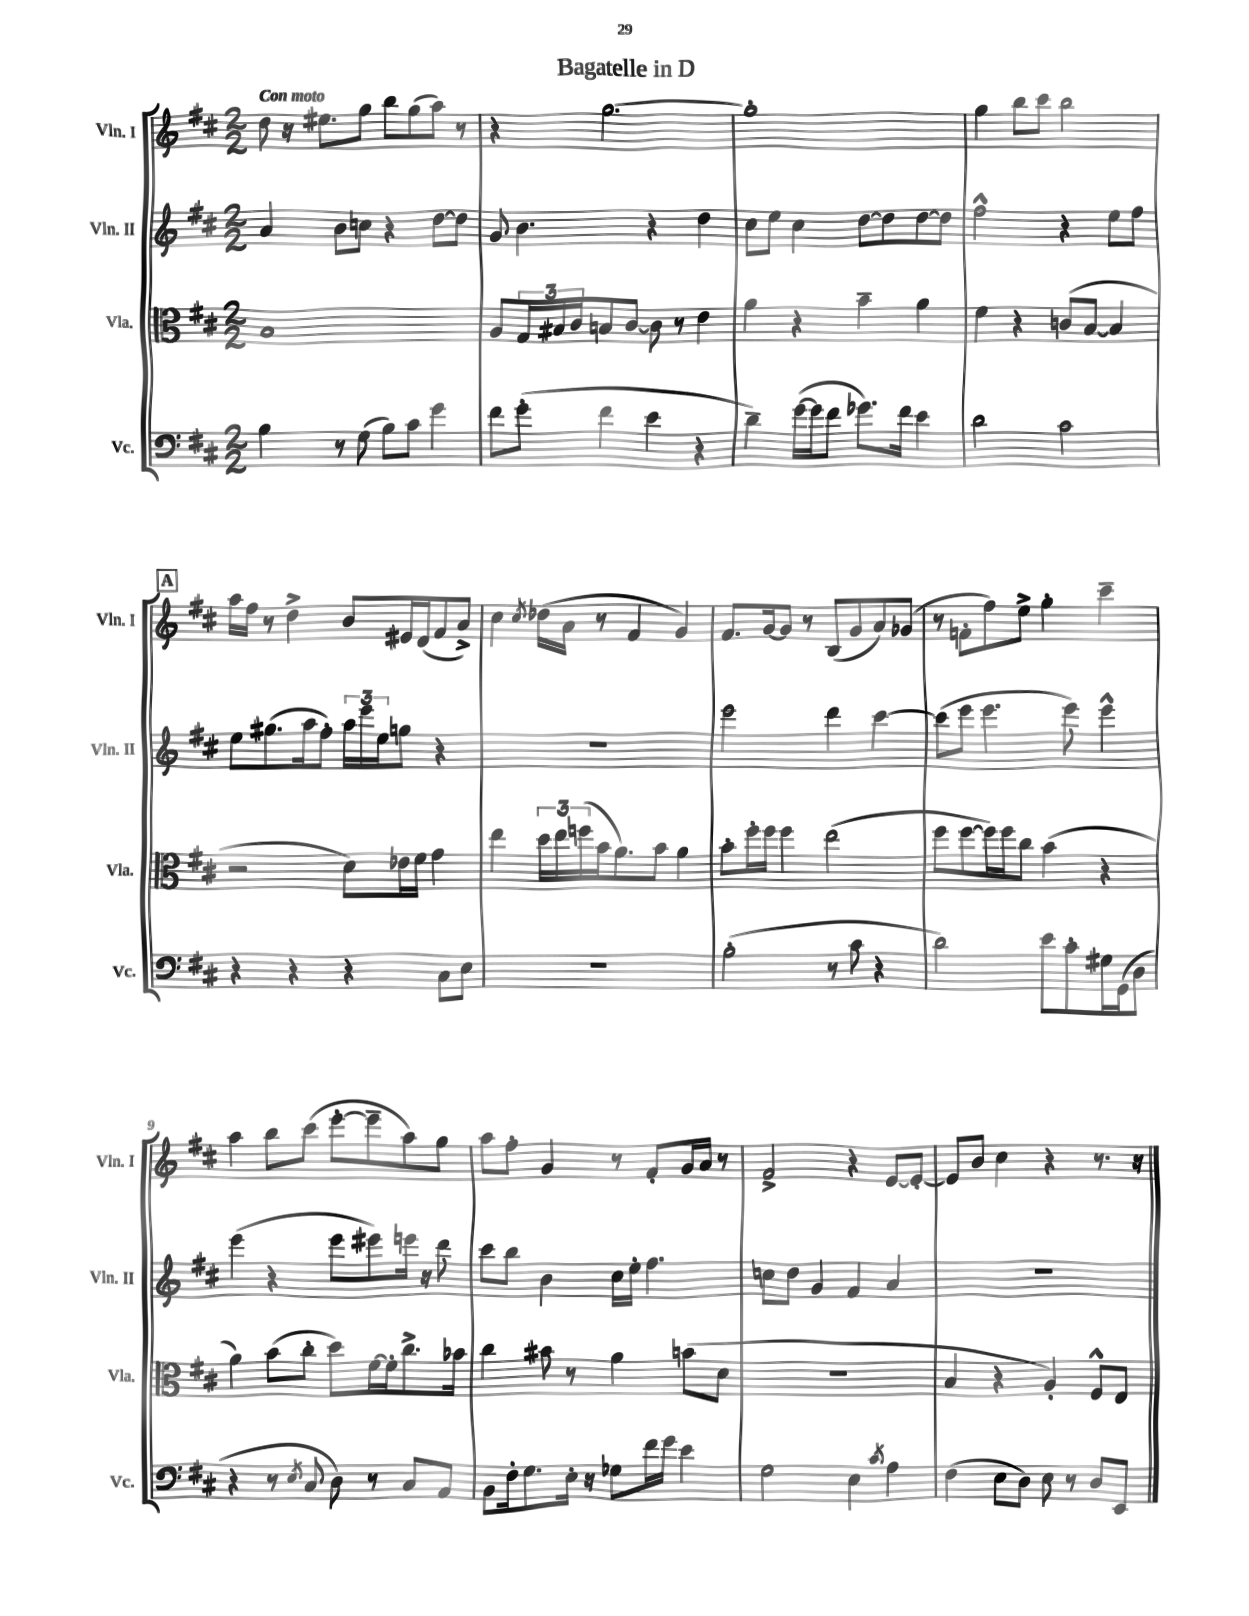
\header { title = "Bagatelle in D" }
<<
\new StaffGroup <<
\new Staff = "s0" \with { instrumentName = "Vln. I" shortInstrumentName = "Vln. I" } {
    \clef treble \key d \major \numericTimeSignature \time 2/2 \tempo "Con moto"
    d''8 r16 eis''8. g''8 b''8 g''8( a''8) r8 |
    r4 g''2.~ |
    g''1-. |
    g''4 b''8 cis'''8 b''2 |
    \mark \markup { \box "A" } a''16 fis''16 r8 d''4-> b'8 eis'16 d'16( fis'8 a'8->) |
    cis''4 \acciaccatura { cis''8 } des''16( a'16 r8 fis'4 g'4) |
    fis'8. g'16~ g'8 r8 b8( g'8 a'8) ges'8( |
    r8 f'8-. fis''8) e''8-> g''4-. cis'''4-- |
    a''4 b''8 cis'''8( e'''8~-. e'''8-- a''8) g''8 |
    a''8 fis''8-. g'4 r8 fis'8-. g'16 a'16 r8 |
    fis'2-> r4 e'8~ e'8~-. |
    e'8 b'8 cis''4 r4 r8. r16 \bar "|." |
}
\new Staff = "s1" \with { instrumentName = "Vln. II" shortInstrumentName = "Vln. II" } {
    \clef treble \key d \major \numericTimeSignature \time 2/2
    a'4 b'8 c''8 r4 d''8~ d''8 |
    g'8 b'4. r4 d''4 |
    cis''8 e''8 cis''4 d''8~ d''8 d''8~ d''8 |
    fis''2-^ r4 e''8 fis''8 |
    \mark \markup { \box "A" } e''8 gis''8.( a''16 fis''8-.) \tuplet 3/2 { a''16 e'''16 e''16 } g''8 r4 |
    r1 |
    e'''2 d'''4 cis'''4~ |
    cis'''8( e'''8 e'''4. e'''8) e'''4-^ |
    e'''4( r4 e'''8 eis'''8) e'''16 r16 d'''8 |
    cis'''8 b''8 b'4 cis''16 e''16-. fis''4. |
    c''8 d''8 g'4 fis'4 a'4 |
    R1 \bar "|." |
}
\new Staff = "s2" \with { instrumentName = "Vla." shortInstrumentName = "Vla." } {
    \clef alto \key d \major \numericTimeSignature \time 2/2
    b1 |
    a8 \tuplet 3/2 { g16 bis16 cis'16 } b8 cis'8~ cis'8 r8 e'4 |
    a'4 r4 b'4-- a'4 |
    fis'4 r4 c'8( b8~ b4 |
    \mark \markup { \box "A" } r2 d'8) ees'16 fis'16 g'4 |
    e''4 \tuplet 3/2 { d''16 e''16 f''16( } b'16 a'8.) b'8 a'4 |
    b'8-. fis''16-. fis''16 fis''4 e''2( |
    fis''8 fis''8~ fis''16) fis''16 cis''8 b'4( r4 |
    a'4) b'8( cis''8-. d''8) fis'16~ fis'16-. cis''8.-> bes'16 |
    cis''4 bis'8 r8 a'4 b'8( d'8 |
    r1 |
    b4 r4 a4-.) fis8-^ e8 \bar "|." |
}
\new Staff = "s3" \with { instrumentName = "Vc." shortInstrumentName = "Vc." } {
    \clef bass \key d \major \numericTimeSignature \time 2/2
    b4 r8 g8( b8) cis'8 g'4 |
    fis'8 g'8-.( fis'4 e'4 r4 |
    d'4--) g'16~( g'16 fis'8 ges'8.) fis'16 e'4 |
    d'2 cis'2 |
    \mark \markup { \box "A" } r4 r4 r4 cis8 e8 |
    R1 |
    b2-.( r8 cis'8 r4 |
    d'2) e'8 cis'8-. gis16 g,16( d8 |
    r4 r8 \acciaccatura { e8 } cis8 d8) r8 cis8 a,8 |
    b,8 fis16-. g8. e16-. r16 ges8 fis'16 g'16 e'4 |
    g2 e4 \acciaccatura { cis'8 } a4 |
    fis4( e8 d8) e8 r8 d8 e,8 \bar "|." |
}
>>
>>
